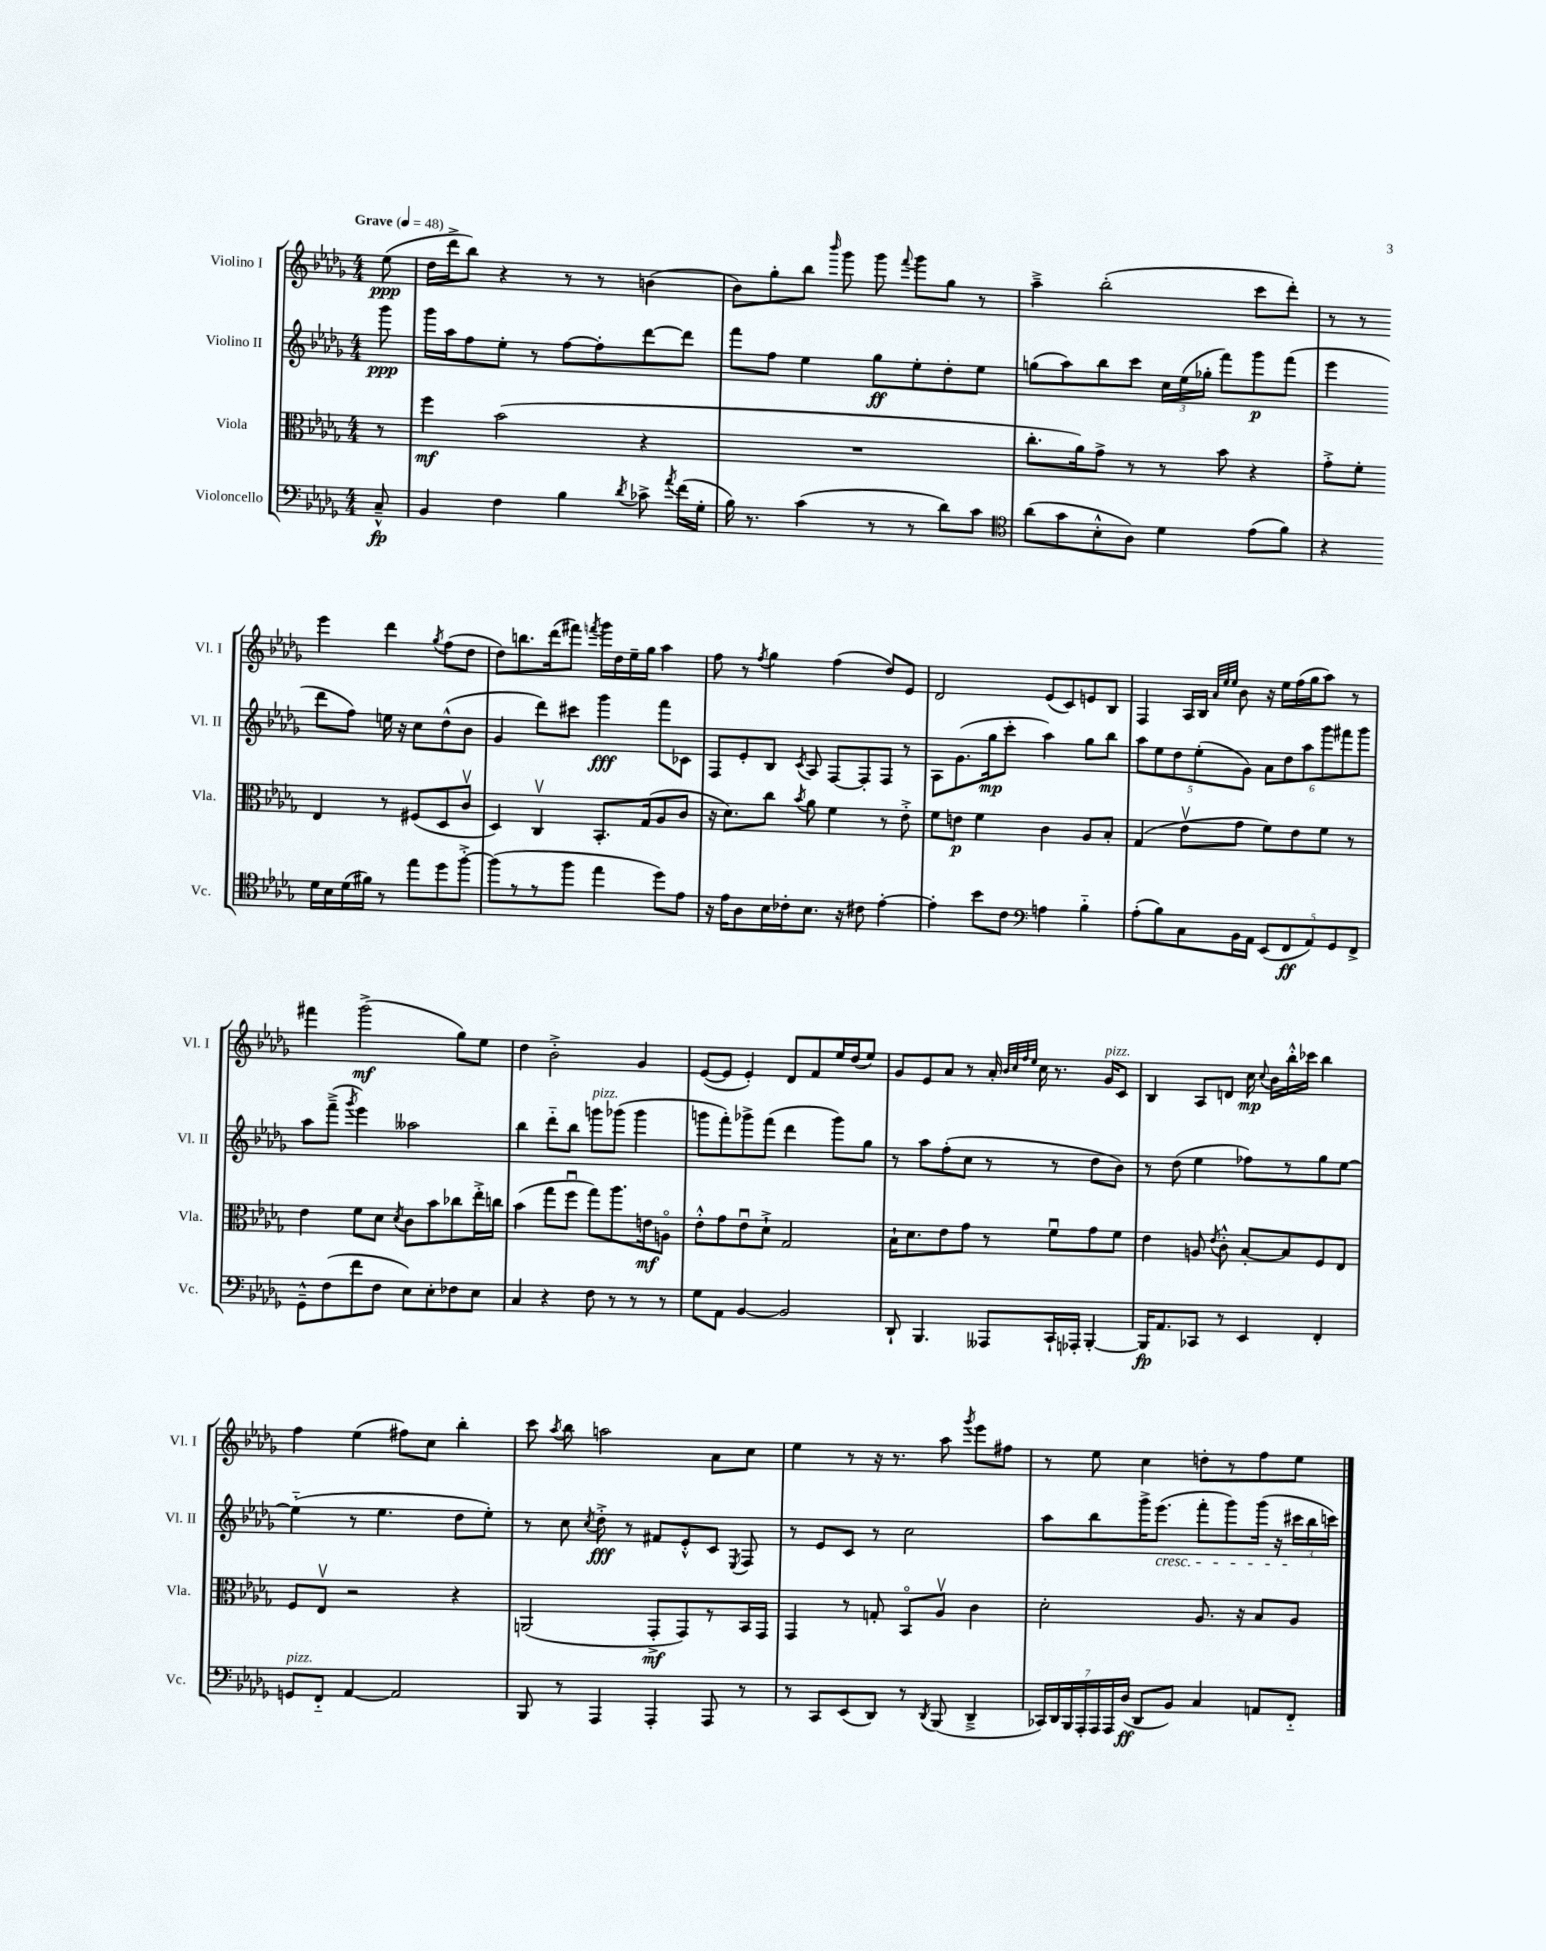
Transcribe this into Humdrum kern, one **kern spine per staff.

**kern	**dynam	**kern	**dynam	**kern	**dynam	**kern	**dynam
*part4	*part4	*part3	*part3	*part2	*part2	*part1	*part1
*staff4	*staff4	*staff3	*staff3	*staff2	*staff2	*staff1	*staff1
*I"Violoncello	*	*I"Viola	*	*I"Violino II	*	*I"Violino I	*
*I'Vc.	*	*I'Vla.	*	*I'Vl. II	*	*I'Vl. I	*
*clefF4	*	*clefC3	*	*clefG2	*	*clefG2	*
*k[b-e-a-d-g-]	*	*k[b-e-a-d-g-]	*	*k[b-e-a-d-g-]	*	*k[b-e-a-d-g-]	*
*M4/4	*	*M4/4	*	*M4/4	*	*M4/4	*
*MM48	*	*MM48	*	*MM48	*	*MM48	*
=	=	=	=	=	=	=	=
!	!	!	!	!	!	!LO:TX:a:B:t=Grave	!
8C~^^/	fp	8r	.	8ggg-\	ppp	(8ee-\	ppp
=1	=1	=1	=1	=1	=1	=1	=1
4BB-/	.	4ff\	mf	16ggg-\LL	.	16dd-\LL	.
.	.	.	.	16aa-\J	.	16ddd-^\J	.
.	.	.	.	8ff\	.	8bb-\J)	.
4F\	.	(2b-\	.	8ee-'\J	.	4r	.
.	.	.	.	8r	.	.	.
4B-\	.	.	.	[8ff\L	.	8r	.
.	.	.	.	8ff'\]	.	8r	.
8qd-/	.	.	.	.	.	.	.
8c-X^\	.	4r	.	[8ddd-\	.	(4bn\	.
8qa-/	.	.	.	.	.	.	.
(16f\LL	.	.	.	8ddd-\J]	.	.	.
16G-'\JJ	.	.	.	.	.	.	.
=2	=2	=2	=2	=2	=2	=2	=2
16B-\)	.	1r	.	8fff\L	.	8b-\L)	.
8.r	.	.	.	.	.	.	.
.	.	.	.	8ff\J	.	8gg-'\	.
(4c\	.	.	.	4ee-\	.	8bb-\J	.
.	.	.	.	.	.	16qqbbb-/	.
.	.	.	.	.	.	8ggg-\	.
8r	.	.	.	8gg-\L	ff	8ggg-\	.
.	.	.	.	.	.	8qqfff/	.
8r	.	.	.	8ee-'\	.	8ggg-\L	.
8d-\L)	.	.	.	8dd-'\	.	8gg-\J	.
8c\J	.	.	.	8ee-\J	.	8r	.
=3	=3	=3	=3	=3	=3	=3	=3
*clefC4	*	*	*	*	*	*	*
(8a-\L	.	8.cc'\L	.	(8ggn\L	.	4aa-~^\	.
8g-\	.	.	.	8aa-\)	.	.	.
.	.	16a-\k)	.	.	.	.	.
8B-'^^\	.	8g-^\J	.	8bb-\	.	(2bb-'\	.
8A-\J)	.	8r	.	8ccc\J	.	.	.
4d-\	.	8r	.	24cc\LL	.	.	.
.	.	.	.	(24ee-\	.	.	.
.	.	.	.	24gg-X'\JJ	.	.	.
.	.	8b-\	.	8fff\L)	.	.	.
(8e-\L	.	4r	.	8ggg-\	p	8ccc\L	.
8f\J)	.	.	.	(8fff\J	.	8ddd-'\J)	.
=4	=4	=4	=4	=4	=4	=4	=4
4r	.	8g-'^\L	.	4eee-\	.	8r	.
.	.	8f'\J	.	.	.	8r	.
16d-\LL	.	4E-/	.	8ddd-\L	.	4eee-\	.
16B-\	.	.	.	.	.	.	.
(16d-\	.	.	.	8ff\J)	.	.	.
16f#X\JJ)	.	.	.	.	.	.	.
8r	.	8r	.	16een\	.	4ddd-\	.
.	.	.	.	16r	.	.	.
8ee-\L	.	(8F#X/L	.	8cc\L	.	.	.
.	.	.	.	.	.	8qgg-/	.
8dd-\	.	8D-/	.	(8dd-^^\	.	(8ff\L	.
[8ff'^\J	.	8cv/J	.	8b-\J	.	8dd-\J	.
!!LO:LB:g=z
=5	=5	=5	=5	=5	=5	=5	=5
(8ff\L]	.	4D-/)	.	4g-/	.	8dd-\L)	.
8r	.	.	.	.	.	8.bbn\	.
8r	.	4Cv/	.	8ddd-\L)	.	.	.
.	.	.	.	.	.	(16ddd-\k	.
8ff\J	.	.	.	8ccc#X\J	.	8fff#X\J)	.
.	.	.	.	.	.	8qfffn/	.
4ee-\	.	8.BB-'/L	.	4ggg-\	fff	16ggg-\LL	.
.	.	.	.	.	.	16dd-\	.
.	.	.	.	.	.	16ee-~\	.
.	.	(16G-/k	.	.	.	16gg-\JJ	.
8dd-\L)	.	8A-/	.	8fff\L	.	4aa-\	.
8e-\J	.	8c/J	.	8c-X\J	.	.	.
=6	=6	=6	=6	=6	=6	=6	=6
16r	.	16r	.	8F/L	.	8ff\	.
16e-\KL	.	8.d-\L)	.	.	.	.	.
8A-\	.	.	.	8e-'/	.	8r	.
.	.	.	.	.	.	8qff/	.
16B-\L	.	8cc\J	.	8B-/J	.	4gg-\	.
16c-X'\J	.	.	.	.	.	.	.
.	.	8qb-/	.	8qc/	.	.	.
8.B-\J	.	8a-\	.	8A-/	.	.	.
.	.	4f\	.	[8F/L	.	(4ff\	.
16r	.	.	.	.	.	.	.
8c#X\	.	.	.	8F'/]	.	.	.
[4e-'\	.	8r	.	8F/J	.	8dd-/L)	.
.	.	8e-'^\	.	8r	.	8e-/J	.
=7	=7	=7	=7	=7	=7	=7	=7
4e-'\]	.	8f\L	.	8A-\L	.	2d-/	.
.	.	8en\J	p	(8.g-\	.	.	.
8b-\L	.	4f\	.	.	.	.	.
.	.	.	.	16gg-\k	mp	.	.
8c\J	.	.	.	8ccc'\J	.	.	.
*clefF4	*	*	*	*	*	*	*
4An\	.	4c\	.	4aa-\)	.	(8e-/L	.
.	.	.	.	.	.	8c/)	.
4B-\	.	8A-/L	.	8gg-\L	.	8en/	.
.	.	8B-'/J	.	8bb-\J	.	8B-/J	.
=8	=8	=8	=8	=8	=8	=8	=8
(8A-'\L	.	(4G-/	.	10aa-\L	.	4F/	.
.	.	.	.	10ee-\	.	.	.
8B-\)	.	.	.	.	.	.	.
.	.	.	.	10dd-\	.	.	.
8C\	.	8e-v\L	.	.	.	16A-/LL	.
.	.	.	.	(10ee-'\	.	.	.
.	.	.	.	.	.	16B-/JJ	.
.	.	.	.	.	.	32qqa-/LLL	.
.	.	.	.	.	.	32qqee-/	.
.	.	.	.	.	.	32qqee-/JJJ	.
16BB-\L	.	8g-\J	.	.	.	8b-\	.
.	.	.	.	10g-\J)	.	.	.
16AA-\JJ	.	.	.	.	.	.	.
(10EE-/L	.	8f\L)	.	12a-\L	.	16r	.
.	.	.	.	.	.	16ee-\LL	.
.	.	.	.	12dd-\	.	.	.
10FF/	ff	.	.	.	.	.	.
.	.	8e-\	.	.	.	(16ff\	.
.	.	.	.	12aa-\	.	.	.
.	.	.	.	.	.	16gg-\J	.
10AA-/)	.	.	.	.	.	.	.
.	.	8f\J	.	12ggg-\	.	8aa-\J)	.
10GG-/	.	.	.	.	.	.	.
.	.	.	.	12fff#X\	.	.	.
.	.	8r	.	.	.	8r	.
10FF^/J	.	.	.	.	.	.	.
.	.	.	.	12ggg-\J	.	.	.
!!LO:LB:g=z
=9	=9	=9	=9	=9	=9	=9	=9
8GG-~^^\L	.	4e-\	.	8aa-\L	.	4fff#X\	.
(8F\	.	.	.	(8fff~^\J	.	.	.
.	.	.	.	8qggg-/	.	.	.
8f\	.	8f\L	.	4eee-\)	.	(2ggg-^\	mf
8F\J	.	8d-\J	.	.	.	.	.
.	.	8qd-/	.	.	.	.	.
8E-\L)	.	8c\L	.	2aa--X\	.	.	.
8E-'\	.	8b-\	.	.	.	.	.
8F-X\	.	8cc-X\	.	.	.	8gg-\L)	.
8E-\J	.	16ee-'^\L	.	.	.	8ee-\J	.
.	.	16ccn\JJ	.	.	.	.	.
=10	=10	=10	=10	=10	=10	=10	=10
4C/	.	(4b-\	.	4bb-\	.	4dd-\	.
4r	.	8gg-\L	.	8ddd-\L	.	2b-'^\	.
.	.	8ffu\J	.	8bb-\J	.	.	.
!	!	!	!	!LO:TX:a:i:t=pizz.	!	!	!
8F\	.	8gg-\L)	.	8gggn\L	.	.	.
8r	.	8.aa-\	.	(8ggg-X\J	.	.	.
8r	.	.	.	4ggg-\	.	4g-/	.
.	.	16en\k	mf	.	.	.	.
8r	.	8An\J	.	.	.	.	.
=11	=11	=11	=11	=11	=11	=11	=11
8G-\L	.	8e-'^^\L	.	8gggn\L	.	([8e-/L	.
8AA-\J	.	8g-\	.	8fff'\)	.	8e-/J]	.
[4BB-/	.	8e-u\	.	8ggg-X^\	.	4e-'/)	.
.	.	8d-`^\J	.	(8fff\J	.	.	.
2BB-/]	.	2G-/	.	4ddd-\	.	8d-/L	.
.	.	.	.	.	.	8f/	.
.	.	.	.	8ggg-\L)	.	16ee-/L	.
.	.	.	.	.	.	(16dd-/J	.
.	.	.	.	8gg-\J	.	8ee-/J)	.
=12	=12	=12	=12	=12	=12	=12	=12
8DD-`/	.	16B-`\KL	.	8r	.	8g-/L	.
.	.	8.d-\	.	.	.	.	.
4.BBB-/	.	.	.	8aa-\L	.	8e-/	.
.	.	8e-\	.	(8ff'\	.	8a-/J	.
.	.	8g-\J	.	8cc\J	.	8r	.
8AAA--X/L	.	8r	.	8r	.	16a-'/	.
.	.	.	.	.	.	32qqb-/LLL	.
.	.	.	.	.	.	32qqcc/	.
.	.	.	.	.	.	32qqff/	.
.	.	.	.	.	.	32qqee-/JJJ	.
.	.	.	.	.	.	16cc\	.
16CC`/L	.	8fu\L	.	8r	.	8.r	.
16AAA-X'/JJ	.	.	.	.	.	.	.
[4BBB-'/	.	8g-\	.	8dd-\L	.	.	.
!	!	!	!	!	!	!LO:TX:a:i:t=pizz.	!
.	.	.	.	.	.	16g-/KL	.
.	.	8f\J	.	8b-\J)	.	8c/J	.
=13	=13	=13	=13	=13	=13	=13	=13
16BBB-/KL]	fp	4e-\	.	8r	.	4B-/	.
8.AA-/	.	.	.	.	.	.	.
.	.	.	.	(8dd-\	.	.	.
8CC-X/J	.	8An/	.	4ee-\	.	8A-/L	.
.	.	8qe-/	.	.	.	.	.
8r	.	8c'^^\	.	.	.	8dn/J	.
4EE-/	.	[8B-'/L	.	8ff-X\L)	.	16cc\	mp
.	.	.	.	.	.	8qqcc/	.
.	.	.	.	.	.	16b-\LL	.
.	.	8B-/]	.	8r	.	16bb-'^^\	.
.	.	.	.	.	.	16ccc-X\JJ	.
4FF'/	.	8F/	.	8gg-\	.	4bb-\	.
.	.	8E-/J	.	[8ee-\J	.	.	.
!!LO:LB:g=z
=14	=14	=14	=14	=14	=14	=14	=14
!LO:TX:a:i:t=pizz.	!	!	!	!	!	!	!
8GGn/L	.	8F/L	.	(4ee-\]	.	4ff\	.
8FF/J	.	8E-v/J	.	.	.	.	.
[4AA-/	.	2r	.	8r	.	(4ee-\	.
.	.	.	.	4.ee-\	.	.	.
2AA-/]	.	.	.	.	.	8ff#X\L)	.
.	.	.	.	.	.	8cc\J	.
.	.	4r	.	8dd-\L	.	4bb-'\	.
.	.	.	.	8ee-'\J)	.	.	.
=15	=15	=15	=15	=15	=15	=15	=15
8BBB-/	.	(2AAn/	.	8r	.	8ccc\	.
.	.	.	.	.	.	8qaa-/	.
8r	.	.	.	8cc\	.	8bb-\	.
.	.	.	.	8qcc/	.	.	.
4AAA-/	.	.	.	8dd-'^\	fff	2aan\	.
.	.	.	.	8r	.	.	.
4AAA-'/	.	8GG-'^/L	mf	8f#X/L	.	.	.
.	.	8GG-/)	.	8e-'^^/	.	.	.
8AAA-/	.	8r	.	8c/J	.	8a-\L	.
.	.	.	.	8qE-/	.	.	.
8r	.	16BB-/L	.	8F/	.	8cc\J	.
.	.	16GG-/JJ	.	.	.	.	.
=16	=16	=16	=16	=16	=16	=16	=16
8r	.	4GG-/	.	8r	.	4ee-\	.
8CC/L	.	.	.	8e-/L	.	.	.
(8EE-/	.	8r	.	8c/J	.	8r	.
8DD-/J)	.	8Gn'/	.	8r	.	16r	.
.	.	.	.	.	.	8.r	.
8r	.	8BB-/L	.	2cc\	.	.	.
8qDD-/	.	.	.	.	.	.	.
(8BBB-/	.	8A-v/J	.	.	.	8aa-\	.
.	.	.	.	.	.	8qggg-/	.
4DD-~^/	.	4c\	.	.	.	8eee-\L	.
.	.	.	.	.	.	8ff#X\J	.
=17	=17	=17	=17	=17	=17	=17	=17
28CC-X/LL)	.	2d-'\	.	8aa-\L	.	8r	.
28DD-/	.	.	.	.	.	.	.
28BBB-/	.	.	.	.	.	.	.
28AAA-'/	.	.	.	.	.	.	.
.	.	.	.	8bb-\	.	8ee-\	.
28AAA-/	.	.	.	.	.	.	.
28AAA-/	.	.	.	.	.	.	.
(28D-/JJ	ff	.	.	.	.	.	.
8DD-/L	.	.	.	16ggg-^\K	.	4cc\	.
!	!	!	!	!LO:TX:b:i:t=cresc.	!	!	!
.	.	.	.	(8.eee-\J	.	.	.
8BB-/J)	.	.	.	.	.	.	.
4C/	.	8.A-/	.	8fff'\L	.	8ddn'\L	.
.	.	.	.	8ggg-\)	.	8r	.
.	.	16r	.	.	.	.	.
8AAn/L	.	8B-/L	.	(16ggg-\Jk	.	8ff\	.
.	.	.	.	16r	.	.	.
8FF/J	.	8A-/J	.	24ccc#X\LL	.	8ee-\J	.
.	.	.	.	24bb-\	.	.	.
.	.	.	.	24cccn\JJ)	.	.	.
==	==	==	==	==	==	==	==
*-	*-	*-	*-	*-	*-	*-	*-
